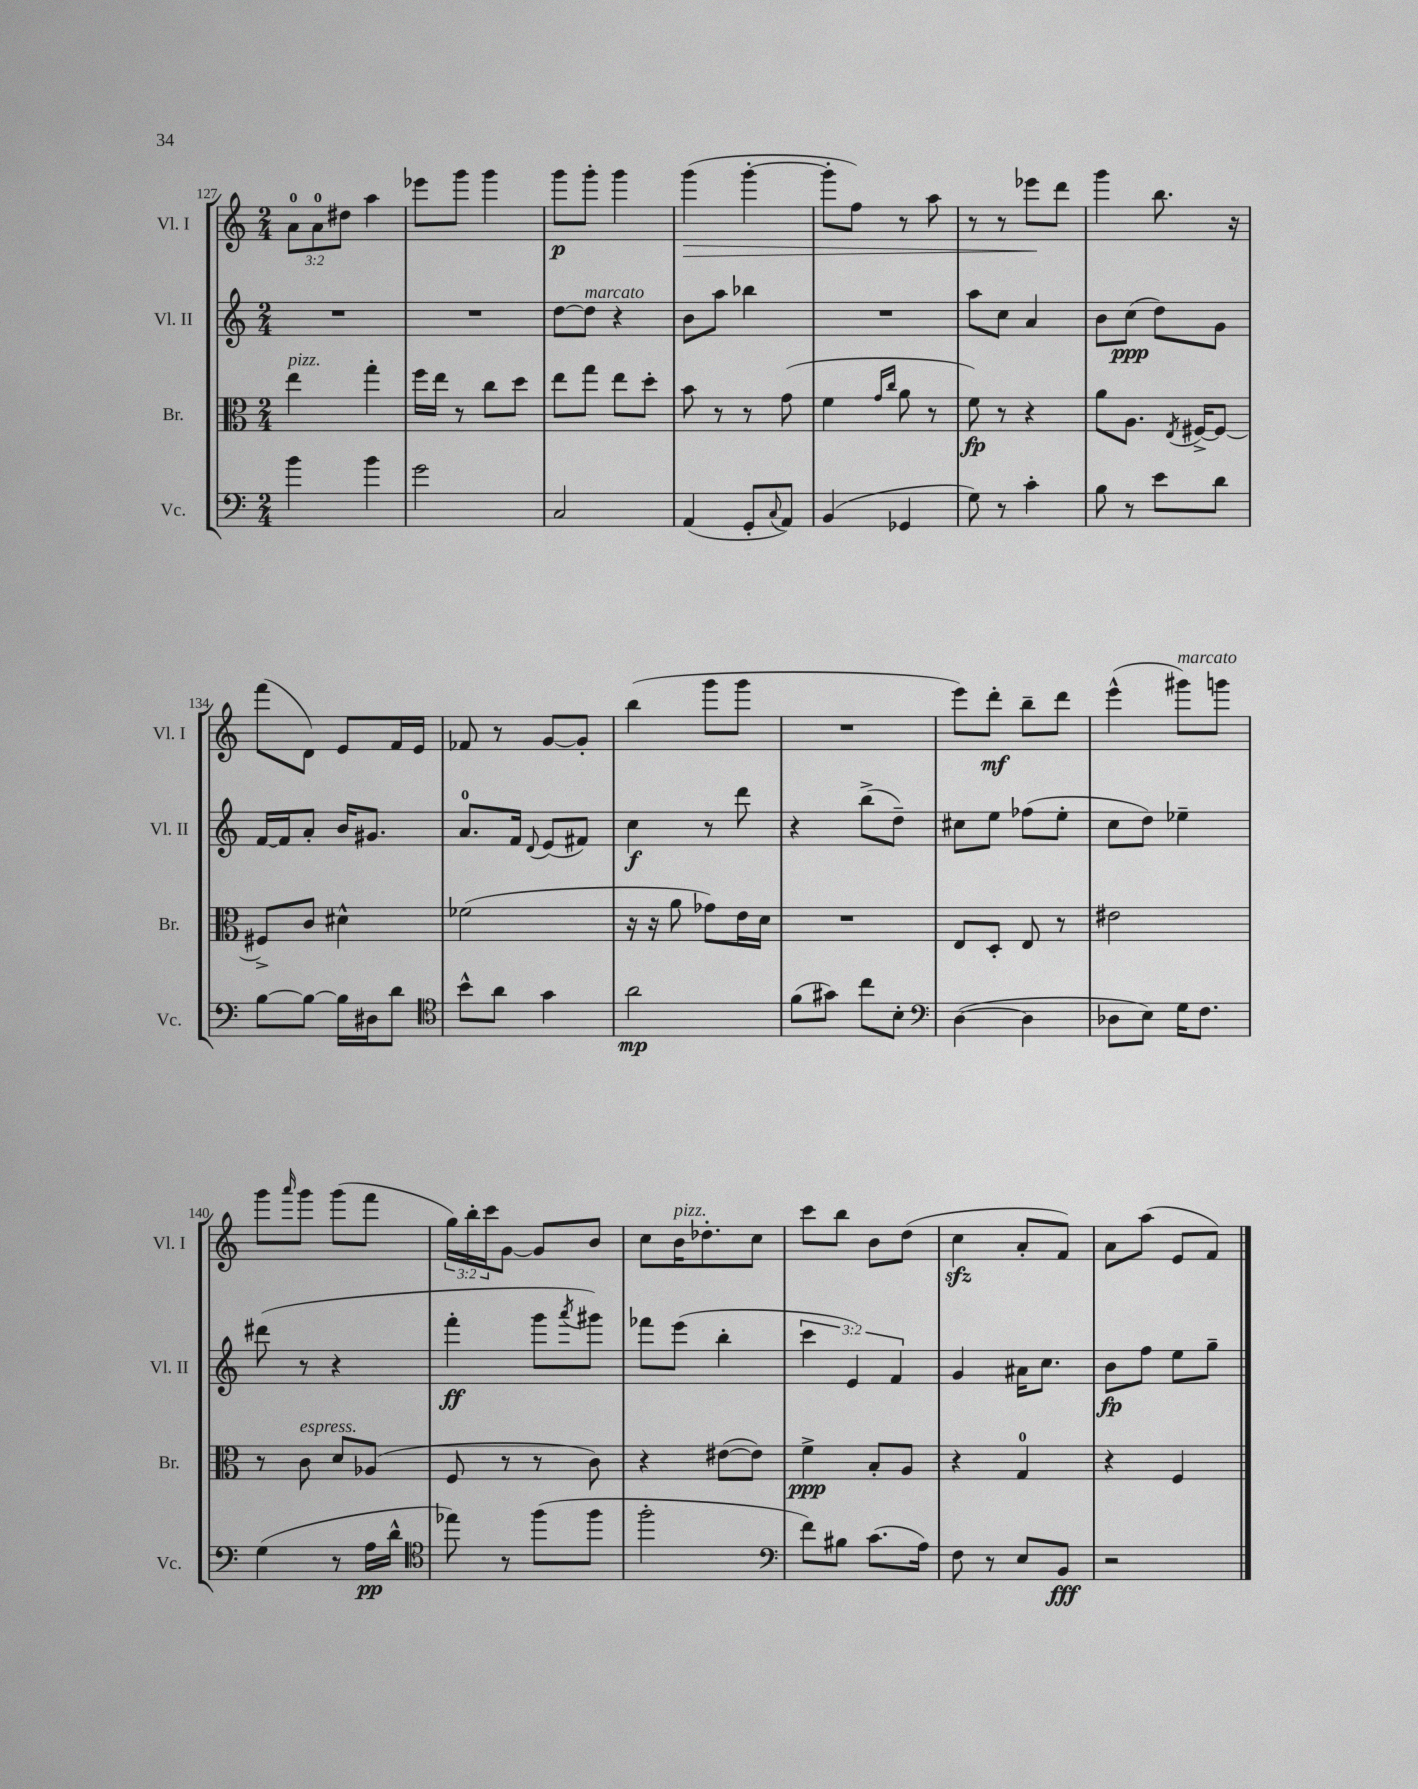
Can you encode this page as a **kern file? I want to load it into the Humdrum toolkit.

**kern	**dynam	**kern	**dynam	**kern	**dynam	**kern	**dynam
*part4	*part4	*part3	*part3	*part2	*part2	*part1	*part1
*staff4	*staff4	*staff3	*staff3	*staff2	*staff2	*staff1	*staff1
*I"Vc.	*	*I"Br.	*	*I"Vl. II	*	*I"Vl. I	*
*I'Vc.	*	*I'Br.	*	*I'Vl. II	*	*I'Vl. I	*
*clefF4	*	*clefC3	*	*clefG2	*	*clefG2	*
*k[]	*	*k[]	*	*k[]	*	*k[]	*
*M2/4	*	*M2/4	*	*M2/4	*	*M2/4	*
=127	=127	=127	=127	=127	=127	=127	=127
!	!	!LO:TX:a:i:t=pizz.	!	!	!	!	!
4b\	.	4ee\	.	2r	.	12a\L	.
.	.	.	.	.	.	12a\	.
.	.	.	.	.	.	12dd#X\J	.
4b\	.	4gg'\	.	.	.	4aa\	.
=128	=128	=128	=128	=128	=128	=128	=128
2g\	.	16ff\LL	.	2r	.	8eee-X\L	.
.	.	16ee\JJ	.	.	.	.	.
.	.	8r	.	.	.	8ggg\J	.
.	.	8cc\L	.	.	.	4ggg\	.
.	.	8dd\J	.	.	.	.	.
=129	=129	=129	=129	=129	=129	=129	=129
2C/	.	8ee\L	.	[8dd\L	.	8ggg\L	p
!	!	!	!	!LO:TX:a:i:t=marcato	!	!	!
.	.	8gg\J	.	8dd\J]	.	8ggg'\J	.
.	.	8ee\L	.	4r	.	4ggg\	.
.	.	8dd'\J	.	.	.	.	.
=130	=130	=130	=130	=130	=130	=130	=130
!	!	!	!	!	!	!	!LO:HP:b
(4AA/	.	8b\	.	8b\L	.	(4ggg\	>
.	.	8r	.	8aa\J	.	.	.
8GG'/L	.	8r	.	4bb-X\	.	[4ggg'\	.
8qqC/	.	.	.	.	.	.	.
8AA/J)	.	(8g\	.	.	.	.	.
=131	=131	=131	=131	=131	=131	=131	=131
(4BB/	.	4f\	.	2r	.	8ggg'\L]	.
.	.	.	.	.	.	8ff\J)	.
.	.	16qqg/LL	.	.	.	.	.
.	.	16qqcc/JJ	.	.	.	.	.
4GG-X/	.	8a\	.	.	.	8r	.
.	.	8r	.	.	.	8aa\	.
=132	=132	=132	=132	=132	=132	=132	=132
8G\)	.	8f\)	fp	8aa\L	.	8r	.
8r	.	8r	.	8cc\J	.	8r	.
4c'\	.	4r	.	4a/	.	8eee-X\L	.
.	.	.	.	.	.	8ddd\J	]
=133	=133	=133	=133	=133	=133	=133	=133
8B\	.	8a\L	.	8b\L	.	4ggg\	.
8r	.	8.A\J	.	(8cc\J	ppp	.	.
8e\L	.	.	.	8dd\L)	.	8.bb\	.
.	.	8qE/	.	.	.	.	.
.	.	[16F#X^/KL	.	.	.	.	.
8d\J	.	8F#/J_	.	8g\J	.	.	.
.	.	.	.	.	.	16r	.
!!LO:LB:g=z
=134	=134	=134	=134	=134	=134	=134	=134
[8B\L	.	8F#X^/L]	.	[16f/LL	.	(8fff\L	.
.	.	.	.	16f/J]	.	.	.
8B\J_	.	8c/J	.	8a'/J	.	8d\J)	.
16B\LL]	.	4d#X^^\	.	16b/KL	.	8e/L	.
16D#X\J	.	.	.	8.g#X/J	.	.	.
8d\J	.	.	.	.	.	16f/L	.
.	.	.	.	.	.	16e/JJ	.
=135	=135	=135	=135	=135	=135	=135	=135
*clefC4	*	*	*	*	*	*	*
8b^^\L	.	(2f-X\	.	8.a/L	.	8f-X/	.
8a\J	.	.	.	.	.	8r	.
.	.	.	.	16f/Jk	.	.	.
.	.	.	.	8qqd/	.	.	.
4g\	.	.	.	(8e/L	.	[8g/L	.
.	.	.	.	8f#X/J)	.	8g'/J]	.
=136	=136	=136	=136	=136	=136	=136	=136
2a\	mp	16r	.	4cc\	f	(4bb\	.
.	.	16r	.	.	.	.	.
.	.	8a\	.	.	.	.	.
.	.	8g-X\L)	.	8r	.	8ggg\L	.
.	.	16e\L	.	8ddd\	.	8ggg\J	.
.	.	16d\JJ	.	.	.	.	.
=137	=137	=137	=137	=137	=137	=137	=137
(8f\L	.	2r	.	4r	.	2r	.
8g#X\J)	.	.	.	.	.	.	.
8cc\L	.	.	.	(8bb^\L	.	.	.
8B'\J	.	.	.	8dd~\J)	.	.	.
=138	=138	=138	=138	=138	=138	=138	=138
*clefF4	*	*	*	*	*	*	*
([4D\	.	8E/L	.	8cc#X\L	.	8eee\L)	.
.	.	8D'/J	.	8ee\J	.	8ddd'\J	mf
4D\]	.	8E/	.	(8ff-X\L	.	8bb~\L	.
.	.	8r	.	8ee'\J	.	8ddd\J	.
=139	=139	=139	=139	=139	=139	=139	=139
8D-X\L	.	2e#X\	.	8cc\L	.	(4eee^^\	.
8E\J)	.	.	.	8dd\J)	.	.	.
!	!	!	!	!	!	!LO:TX:a:i:t=marcato	!
16G\KL	.	.	.	4ee-X~\	.	8ggg#X\L)	.
8.F\J	.	.	.	.	.	.	.
.	.	.	.	.	.	8gggn\J	.
!!LO:LB:g=z
=140	=140	=140	=140	=140	=140	=140	=140
(4G\	.	8r	.	(8ddd#X\	.	8ggg\L	.
.	.	.	.	.	.	16qqaaa/	.
!	!	!LO:TX:a:i:t=espress.	!	!	!	!	!
.	.	8c\	.	8r	.	8ggg\J	.
8r	.	8d/L	.	4r	.	(8ggg\L	.
16A\LL	pp	(8A-X/J	.	.	.	8fff\J	.
16d^^\JJ	.	.	.	.	.	.	.
=141	=141	=141	=141	=141	=141	=141	=141
*clefC4	*	*	*	*	*	*	*
8ee-X\)	.	8F/	.	4fff'\	ff	24gg\LL)	.
.	.	.	.	.	.	24bb'\	.
.	.	.	.	.	.	24ccc\J	.
8r	.	8r	.	.	.	[8g\J	.
(8ff\L	.	8r	.	8ggg\L	.	8g/L]	.
.	.	.	.	8qaaa/	.	.	.
8ff\J	.	8c\)	.	8ggg#X\J)	.	8b/J	.
=142	=142	=142	=142	=142	=142	=142	=142
2ff'\	.	4r	.	8fff-X\L	.	8cc\L	.
!	!	!	!	!	!	!LO:TX:a:i:t=pizz.	!
.	.	.	.	(8eee\J	.	16b\K	.
.	.	.	.	.	.	8.dd-X'\	.
.	.	([8e#X\L	.	4bb'\	.	.	.
.	.	8e#\J])	.	.	.	8cc\J	.
=143	=143	=143	=143	=143	=143	=143	=143
*clefF4	*	*	*	*	*	*	*
8f\L)	.	4f^\	ppp	6ccc\	.	8ccc\L	.
8B#X\J	.	.	.	.	.	8bb\J	.
.	.	.	.	6e/)	.	.	.
(8.c\L	.	8B'/L	.	.	.	8b\L	.
.	.	.	.	6f/	.	.	.
.	.	8A/J	.	.	.	(8dd\J	.
16A\Jk)	.	.	.	.	.	.	.
=144	=144	=144	=144	=144	=144	=144	=144
8F\	.	4r	.	4g/	.	4cczz\	.
8r	.	.	.	.	.	.	.
8E/L	.	4G/	.	16a#X\KL	.	8a'/L	.
.	.	.	.	8.cc\J	.	.	.
8BB/J	fff	.	.	.	.	8f/J)	.
=145	=145	=145	=145	=145	=145	=145	=145
2r	.	4r	.	8b\L	fp	8a\L	.
.	.	.	.	8ff\J	.	(8aa\J	.
.	.	4F/	.	8ee\L	.	8e/L	.
.	.	.	.	8gg~\J	.	8f/J)	.
==	==	==	==	==	==	==	==
*-	*-	*-	*-	*-	*-	*-	*-
